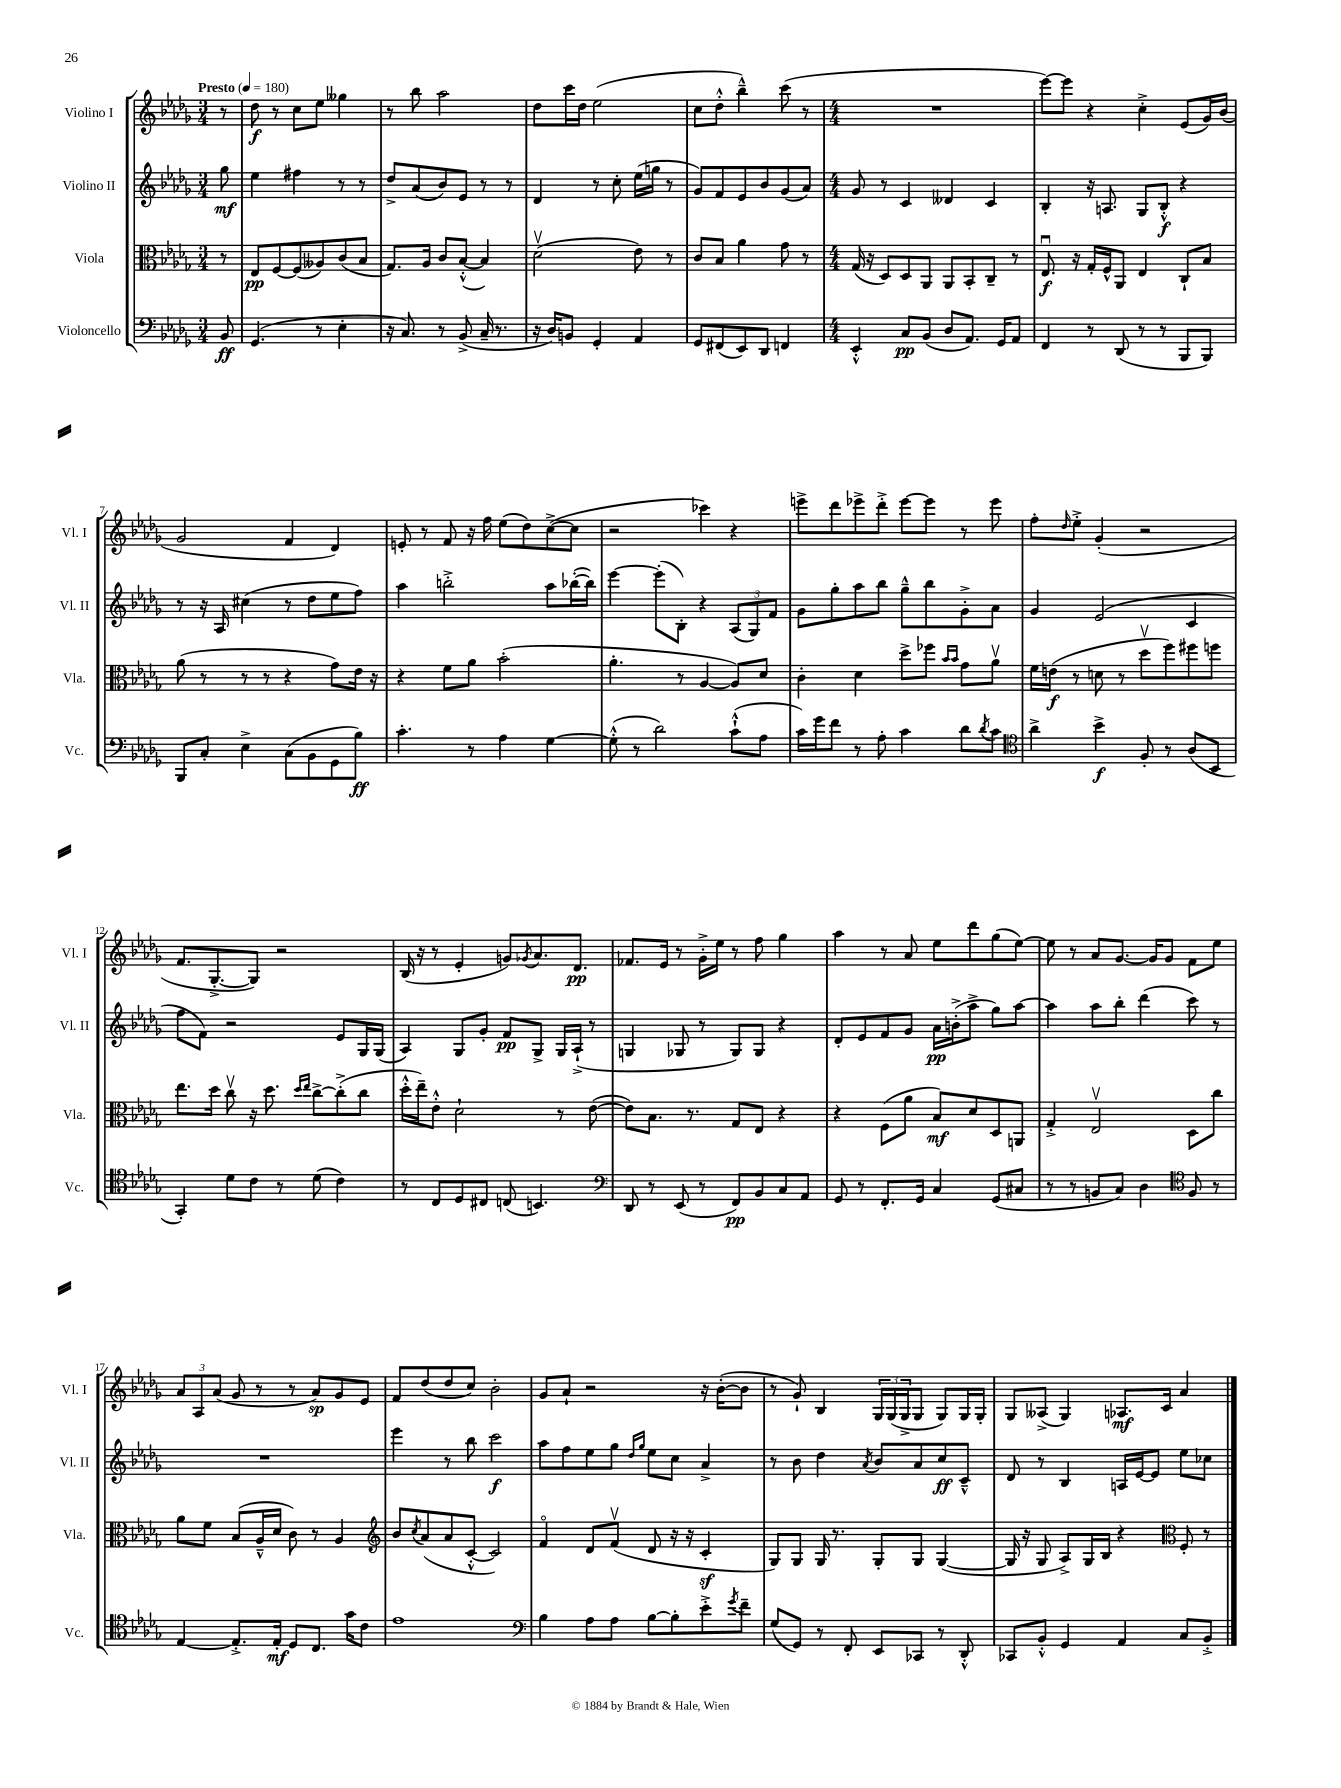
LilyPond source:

<<
\new StaffGroup <<
\new Staff = "s0" \with { instrumentName = "Violino I" shortInstrumentName = "Vl. I" } {
    \clef treble \key des \major \numericTimeSignature \time 3/4 \partial 8 \tempo "Presto" 4 = 180
    r8 |
    des''8\f r8 c''8 ees''8 geses''4 |
    r8 bes''8 aes''2 |
    des''8 c'''16 des''16 ees''2( |
    c''8 des''8-.-^ bes''4---^) c'''8( r8 |
    \numericTimeSignature \time 4/4 R1 |
    ees'''8~) ees'''8 r4 c''4-.-> ees'8( ges'16) bes'16( |
    ges'2 f'4 des'4) |
    e'8-. r8 f'8 r16 f''16 ees''8( des''8) c''8~->( c''8 |
    r2 ces'''4) r4 |
    e'''8-> des'''8 ees'''8-> des'''8-.-> ees'''8~ ees'''8 r8 ees'''8 |
    f''8-. \grace { des''16 } ees''8-.-> ges'4-.( r2 |
    f'8. ges8.~-.-> ges8) r2 |
    bes16( r16 r8 ees'4-. g'8) \acciaccatura { ges'8 } aes'8. des'8.\pp |
    fes'8. ees'16 r8 ges'16-.-> ees''16 r8 f''8 ges''4 |
    aes''4 r8 aes'8 ees''8 des'''8 ges''8( ees''8~) |
    ees''8 r8 aes'8 ges'8.~ ges'16 ges'8 f'8 ees''8 |
    \tuplet 3/2 { aes'8 aes8 aes'8( } ges'8 r8 r8 aes'8\sp) ges'8 ees'8 |
    f'8 des''8( des''8 c''8) bes'2-. |
    ges'8 aes'8-! r2 r16 bes'16~-.( bes'8 |
    r8 ges'8-!) bes4 \tuplet 3/2 { ges16 ges16( ges16-> } ges8 ges8) ges16 ges16-. |
    ges8 aeses8->( ges4) aes8.\mf c'16 aes'4 \bar "|." |
}
\new Staff = "s1" \with { instrumentName = "Violino II" shortInstrumentName = "Vl. II" } {
    \clef treble \key des \major \numericTimeSignature \time 3/4 \partial 8
    ges''8\mf |
    ees''4 fis''4 r8 r8 |
    des''8-> aes'8( bes'8) ees'8 r8 r8 |
    des'4 r8 c''8-. ees''16( g''16 r8 |
    ges'8) f'8 ees'8 bes'8 ges'8( aes'8) |
    \numericTimeSignature \time 4/4 ges'8 r8 c'4 deses'4 c'4 |
    bes4-. r16 a8. ges8 bes8-.-^\f r4 |
    r8 r16 aes16 cis''4( r8 des''8 ees''8 f''8) |
    aes''4 b''2-.-> aes''8 bes''16~-.( bes''16) |
    ees'''4~ ees'''8-.( bes8-.) r4 \tuplet 3/2 { aes8( ges8) f'8 } |
    ges'8 ges''8-. aes''8 bes''8 ges''8---^ bes''8 ges'8-.-> aes'8 |
    ges'4 ees'2( c'4 |
    f''8 f'8) r2 ees'8 ges16 ges16( |
    aes4) ges8 ges'8-. f'8\pp ges8-> ges16 aes16-!->( r8 |
    g4 ges8 r8 ges8) ges8 r4 |
    des'8-. ees'8 f'8 ges'8 aes'16\pp b'16-.->( aes''8-> ges''8) aes''8~ |
    aes''4 aes''8 bes''8-. des'''4( c'''8) r8 |
    R1 |
    ees'''4 r8 bes''8 c'''2\f |
    aes''8 f''8 ees''8 ges''8 \grace { des''16 ges''16 } ees''8 c''8 aes'4-> |
    r8 bes'8 des''4 \acciaccatura { aes'8 } bes'8 aes'8 c''8\ff c'8---^ |
    des'8 r8 bes4 a16 ees'16~ ees'8 ees''8 ces''8 \bar "|." |
}
\new Staff = "s2" \with { instrumentName = "Viola" shortInstrumentName = "Vla." } {
    \clef alto \key des \major \numericTimeSignature \time 3/4 \partial 8
    r8 |
    ees8\pp f8~ f8( aeses8) c'8( bes8 |
    ges8.) aes16 c'8 bes8~-.-^( bes4) |
    des'2\upbow( ees'8) r8 |
    c'8 bes8 aes'4 ges'8 r8 |
    \numericTimeSignature \time 4/4 ges16( r16 des8) des8 aes,8 aes,8 bes,8-. c8-- r8 |
    ees8.\downbow\f r16 ges16-. f16-^ aes,8 ees4 c8-! bes8 |
    aes'8( r8 r8 r8 r4 ges'8) ees'16 r16 |
    r4 f'8 aes'8 bes'2-.( |
    aes'4.-. r8 aes4~ aes8) des'8 |
    c'4-. des'4 des''8-> fes''8 \grace { bes'16 bes'16 } ges'8 aes'8\upbow |
    f'16 e'16\f( r8 d'8 r8 des''8\upbow f''8) fis''8 f''8 |
    ees''8. des''16 c''8\upbow r16 des''8. \grace { des''16 ees''16 } c''8~-> c''8-.->( c''8 |
    des''16-.-^ ees''16--) ees'8-.-^ des'2-! r8 ees'8~( |
    ees'8) bes8. r8. ges8 ees8 r4 |
    r4 f8( aes'8 bes8\mf) des'8 des8 a,8 |
    ges4-.-> ees2\upbow des8 c''8 |
    aes'8 f'8 bes8( aes16---^ des'16 c'8) r8 aes4 |
    \clef treble bes'8 \acciaccatura { c''8 } aes'8( aes'8 c'8~-.-^ c'2) |
    f'4\flageolet des'8 f'8\upbow( des'8 r16 r16 c'4-.\sf |
    ges8) ges8 ges16 r8. ges8-. ges8 ges4~( |
    ges16 r16 ges8 aes8->) ges16 bes16 r4 \clef alto f8-. r8 \bar "|." |
}
\new Staff = "s3" \with { instrumentName = "Violoncello" shortInstrumentName = "Vc." } {
    \clef bass \key des \major \numericTimeSignature \time 3/4 \partial 8
    bes,8\ff |
    ges,4.( r8 ees4-. |
    r16 c8.) r8 bes,8->( c16-- r8. |
    r16 des16) b,8 ges,4-. aes,4 |
    ges,8 fis,8( ees,8) des,8 f,4 |
    \numericTimeSignature \time 4/4 ees,4-.-^ c8\pp bes,8( des8 aes,8.) ges,16 aes,8 |
    f,4 r8 des,8( r8 r8 bes,,8 bes,,8) |
    bes,,8 c8-. ees4-> c8( bes,8 ges,8 bes8\ff) |
    c'4.-. r8 aes4 ges4~ |
    ges8-.-^( r8 des'2) c'8-!-^( aes8 |
    c'16) ges'16 f'8 r8 aes8-. c'4 des'8 \acciaccatura { des'8 } c'8 |
    \clef tenor aes'4-> bes'4->\f f8-. r8 aes8( bes,8 |
    ges,4-.) des'8 c'8 r8 des'8( c'4) |
    r8 c8 des8 cis8 c8( b,4.) |
    \clef bass des,8 r8 ees,8( r8 f,8\pp) bes,8 c8 aes,8 |
    ges,8 r8 f,8.-. ges,16 c4 ges,8( cis8 |
    r8 r8 b,8 c8) des4 \clef tenor f8 r8 |
    ees4~ ees8.-.-> ees16-.\mf des8 c8. ges'16 c'8 |
    ees'1 |
    \clef bass bes4 aes8 aes8 bes8~ bes8-. ees'8-.-> \acciaccatura { ges'8 } f'8-- |
    ges8( ges,8) r8 f,8-. ees,8 ces,8 r8 des,8-.-^ |
    ces,8 bes,8-.-^ ges,4 aes,4 c8 bes,8-.-> \bar "|." |
}
>>
>>
